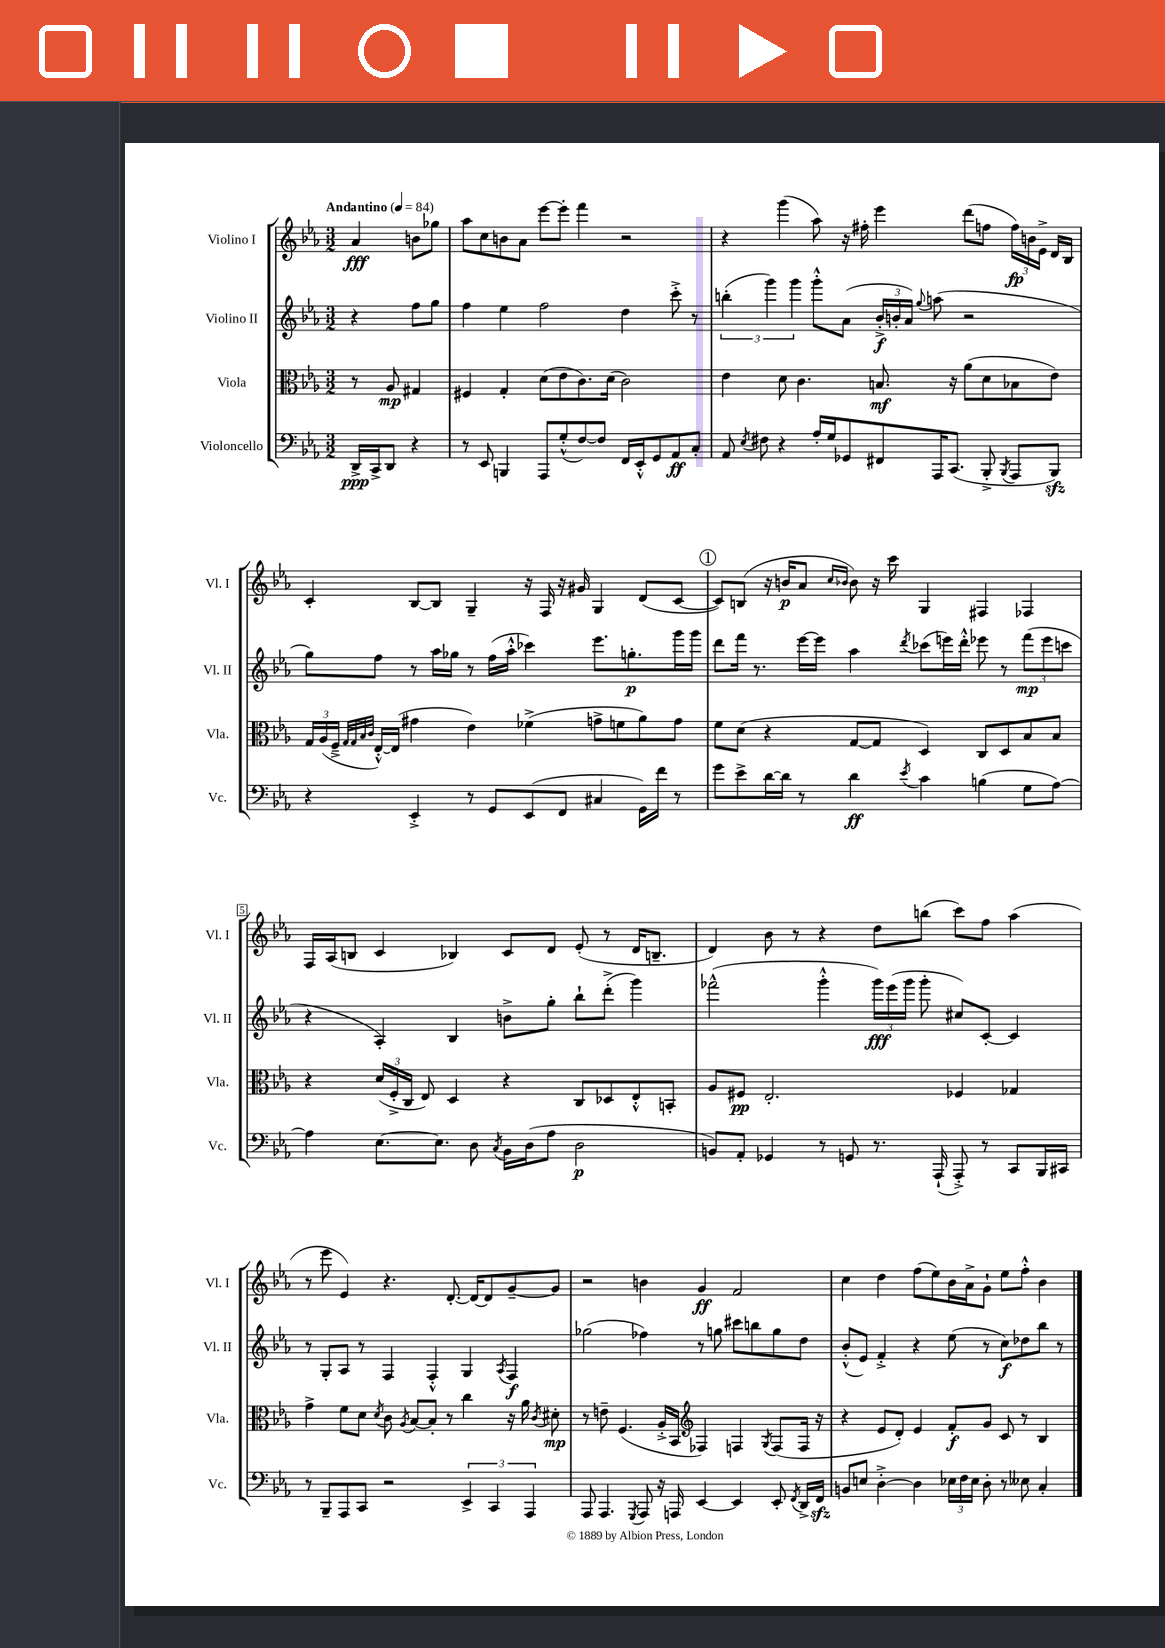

**kern	**dynam	**kern	**dynam	**kern	**dynam	**kern	**dynam
*part4	*part4	*part3	*part3	*part2	*part2	*part1	*part1
*staff4	*staff4	*staff3	*staff3	*staff2	*staff2	*staff1	*staff1
*I"Violoncello	*	*I"Viola	*	*I"Violino II	*	*I"Violino I	*
*I'Vc.	*	*I'Vla.	*	*I'Vl. II	*	*I'Vl. I	*
*clefF4	*	*clefC3	*	*clefG2	*	*clefG2	*
*k[b-e-a-]	*	*k[b-e-a-]	*	*k[b-e-a-]	*	*k[b-e-a-]	*
*M3/2	*	*M3/2	*	*M3/2	*	*M3/2	*
*MM84	*	*MM84	*	*MM84	*	*MM84	*
=	=	=	=	=	=	=	=
!	!	!	!	!	!	!LO:TX:a:B:t=Andantino	!
16DD^/LL	ppp	8r	.	4r	.	4a-/	fff
16CC^/J	.	.	.	.	.	.	.
8DD/J	.	8A-/	mp	.	.	.	.
4r	.	4G#X/	.	8ff\L	.	8bn\L	.
.	.	.	.	8gg\J	.	8gg-X\J	.
=1	=1	=1	=1	=1	=1	=1	=1
8r	.	4F#X/	.	4ff\	.	8aa-\L	.
8EE-/	.	.	.	.	.	8cc\	.
4BBBn/	.	4G'/	.	4ee-\	.	8bn\	.
.	.	.	.	.	.	8a-\J	.
8AAA-/L	.	(8d\L	.	2ff\	.	[8eee-\L	.
(8G'^^/	.	8e-\	.	.	.	8eee-'\J]	.
[8F/)	.	8.c\)	.	.	.	4fff\	.
8F/J]	.	.	.	.	.	.	.
.	.	(16d\Jk	.	.	.	.	.
16FF/LL	.	2c\)	.	4dd\	.	2r	.
16EE-'^^/J	.	.	.	.	.	.	.
8GG/	.	.	.	.	.	.	.
8AA-/	ff	.	.	8ccc'^\	.	.	.
8C'/J	.	.	.	8r	.	.	.
=2	=2	=2	=2	=2	=2	=2	=2
8AA-/	.	4e-\	.	(6bbn'\	.	4r	.
8qE-/	.	.	.	.	.	.	.
8F#X\	.	.	.	.	.	.	.
.	.	.	.	6ggg\)	.	.	.
4r	.	8d\	.	.	.	(4ggg\	.
.	.	.	.	6ggg\	.	.	.
.	.	4.c\	.	.	.	.	.
16A-'/LL	.	.	.	8ggg'^^\L	.	8aa-\)	.
16G/J	.	.	.	.	.	.	.
8GG-X/	.	.	.	(8a-\J	.	16r	.
.	.	.	.	.	.	16ff#X'\	.
8FF#X/	.	8.Bn/	mf	24b-'^/LL	f	4eee-\	.
.	.	.	.	24bn'/	.	.	.
.	.	.	.	24a-/JJ)	.	.	.
.	.	.	.	8qqgg/	.	.	.
16AAA-/K	.	.	.	(8aan\	.	.	.
(8.CC/J	.	16r	.	.	.	.	.
.	.	(8a-\L	.	2r	.	(8ddd\L	.
8BBB-'^/	.	8d\	.	.	.	8ffn\J	.
8qBBB-/	.	.	.	.	.	.	.
8AAA-/L	.	8B-X\	.	.	.	24ff\LL)	fp
.	.	.	.	.	.	24bn\	.
.	.	.	.	.	.	24e-^\JJ	.
8BBB-zz/J)	.	8e-\J)	.	.	.	16d/LL	.
.	.	.	.	.	.	16B-/JJ	.
!!LO:LB:g=z
=3	=3	=3	=3	=3	=3	=3	=3
4r	.	24G/LL	.	8gg\L)	.	4c'/	.
.	.	(24A-/	.	.	.	.	.
.	.	24F~^/JJ	.	.	.	.	.
.	.	32qqG/LLL	.	.	.	.	.
.	.	32qqG/	.	.	.	.	.
.	.	32qqB-/	.	.	.	.	.
.	.	32qqc/JJJ	.	.	.	.	.
.	.	[16E-'^^/LL)	.	8ff\J	.	.	.
.	.	(16E-/JJ]	.	.	.	.	.
4EE-'^/	.	4g#X\	.	8r	.	[8B-/L	.
.	.	.	.	16aa-\LL	.	8B-/J]	.
.	.	.	.	16gg-X\JJ	.	.	.
8r	.	4e-\)	.	8r	.	4G~/	.
8GG/L	.	.	.	(16ff\LL	.	.	.
.	.	.	.	16aa-'^^\JJ	.	.	.
(8EE-/	.	(4f-X^\	.	4ccc-X\)	.	16r	.
.	.	.	.	.	.	16F/	.
8FF/J	.	.	.	.	.	16r	.
.	.	.	.	.	.	16g#X/	.
4C#X/	.	8gn^\L	.	8.eee-\L	.	4G/	.
.	.	8fn\	.	.	.	.	.
.	.	.	.	8.ggn'\	p	.	.
16GG\LL)	.	8a-\)	.	.	.	(8d/L	.
16f\JJ	.	.	.	.	.	.	.
8r	.	8g\J	.	16ggg\L	.	[8c/J	.
.	.	.	.	16ggg\JJ	.	.	.
!!LO:REH:place=s1:t=1
=4	=4	=4	=4	=4	=4	=4	=4
8g\L	.	8f\L	.	8ddd\L	.	8c/L])	.
8e-^\	.	(8d\J	.	16fff\Jk	.	(8Bn/J	.
.	.	.	.	8.r	.	.	.
[16d\L	.	4r	.	.	.	16r	.
16d\JJ]	.	.	.	.	.	16bn/KL	p
8r	.	.	.	[16eee-\LL	.	8a-/J	.
.	.	.	.	16eee-\JJ]	.	.	.
.	.	.	.	.	.	16qqcc/LL	.
.	.	.	.	.	.	16qqb-X/JJ	.
4d\	ff	[8G/L	.	4aa-\	.	8b-\)	.
.	.	8G/J]	.	.	.	16r	.
.	.	.	.	.	.	16ccc\	.
8qe-/	.	.	.	8qddd/	.	.	.
4c\	.	4D/)	.	(8ccc-X\L	.	4G/	.
.	.	.	.	16eeen\L)	.	.	.
.	.	.	.	16ddd'^^\JJ	.	.	.
(4Bn\	.	8C/L	.	8eee-X\	.	4F#X/	.
.	.	8D/	.	8r	.	.	.
8G\L	.	8B-/	.	(12fff\L	mp	4F-X/	.
.	.	.	.	12eee-\	.	.	.
[8A-\J)	.	8B-/J	.	.	.	.	.
.	.	.	.	12cccn\J	.	.	.
!!LO:LB:g=z
=5	=5	=5	=5	=5	=5	=5	=5
4A-\]	.	4r	.	4r	.	16F/LL	.
.	.	.	.	.	.	(16A-/J	.
.	.	.	.	.	.	8Bn/J	.
[8.E-\L	.	(24d/LL	.	4A-'/)	.	4c/	.
.	.	24F'^/	.	.	.	.	.
.	.	24C/JJ	.	.	.	.	.
.	.	8E-/)	.	.	.	.	.
8.E-\J]	.	.	.	.	.	.	.
.	.	4D/	.	4B-/	.	4B-X/)	.
8D\	.	.	.	.	.	.	.
8qC/	.	.	.	.	.	.	.
16BB-\LL	.	4r	.	8bn^\L	.	8c/L	.
(16D\J	.	.	.	.	.	.	.
8A-\J	.	.	.	8gg'\J	.	8d/J	.
2D\	p	8C/L	.	8bb-`\L	.	(8e-'/	.
.	.	8D-X/	.	(8ddd'^\J	.	8r	.
.	.	8E-'^^/	.	4ggg\)	.	16d/KL	.
.	.	.	.	.	.	8.Bn~/J	.
.	.	8BBn'/J	.	.	.	.	.
=6	=6	=6	=6	=6	=6	=6	=6
8BBn/L)	.	8A-/L	.	(2fff-X^^\	.	4d/)	.
8AA-'/J	.	8F#X/J	pp	.	.	.	.
4GG-X/	.	2.E-'/	.	.	.	8b-\	.
.	.	.	.	.	.	8r	.
8r	.	.	.	4ggg'^^\	.	4r	.
8GGn/	.	.	.	.	.	.	.
8.r	.	.	.	24ggg\LL)	fff	8dd\L	.
.	.	.	.	(24eee-\	.	.	.
.	.	.	.	24ggg\JJ	.	.	.
.	.	.	.	8ggg'\	.	(8bbn\J	.
(16AAA-`/	.	.	.	.	.	.	.
8AAA-'^/)	.	4F-X/	.	8cc#X/L)	.	8ccc\L)	.
8r	.	.	.	[8c'/J	.	8ff\J	.
8CC/L	.	4G-X/	.	4c/]	.	(4aa-\	.
16BBB-/L	.	.	.	.	.	.	.
16CC#X/JJ	.	.	.	.	.	.	.
!!LO:LB:g=z
=7	=7	=7	=7	=7	=7	=7	=7
8r	.	4g^\	.	8r	.	8r	.
8BBB-~/L	.	.	.	8G'/L	.	8eee-\	.
8AAA-/	.	8f\L	.	8A-/J	.	4e-/)	.
8CC/J	.	8d\J	.	8r	.	.	.
.	.	8qd/	.	.	.	.	.
2r	.	8c\	.	4F/	.	4.r	.
.	.	8qA-/	.	.	.	.	.
.	.	[8B-/L	.	.	.	.	.
.	.	8B-'/J]	.	4F'^^/	.	.	.
.	.	8r	.	.	.	[8.d'/	.
6EE-^/	.	4cc\	.	4G/	.	.	.
.	.	.	.	.	.	16d/KL_	.
.	.	.	.	.	.	8d/]	.
6CC/	.	.	.	.	.	.	.
.	.	.	.	8qA-/	.	.	.
.	.	16r	.	4F/	f	[8g~/	.
.	.	16a-\	.	.	.	.	.
6AAA-/	.	.	.	.	.	.	.
.	.	8qc/	.	.	.	.	.
.	.	8d#X'\	mp	.	.	8g/J]	.
=8	=8	=8	=8	=8	=8	=8	=8
8AAA-/	.	8r	.	(2gg-X\	.	2r	.
4.AAA-/	.	8en~\	.	.	.	.	.
.	.	(4.F/	.	.	.	.	.
8qGGG/	.	.	.	.	.	.	.
8AAA-/	.	.	.	4ff-X\)	.	4bn\	.
16r	.	16A-'^/LL	.	.	.	.	.
16AAAn/	.	16BB-/JJ	.	.	.	.	.
*	*	*clefG2	*	*	*	*	*
[4EE-/	.	4F-X/)	.	8r	.	4g/	ff
.	.	.	.	8ggn\	.	.	.
4EE-/]	.	4Fn/	.	8ccc#X\L	.	2f/	.
.	.	.	.	8bbn\	.	.	.
.	.	8qG/	.	.	.	.	.
8EE-'/	.	(8F/L	.	8gg\	.	.	.
8qFF/	.	.	.	.	.	.	.
16DD^/LL	.	16F/Jk	.	8dd\J	.	.	.
16FFzz/JJ	.	16r	.	.	.	.	.
=9	=9	=9	=9	=9	=9	=9	=9
8BBn/L	.	4r	.	(8b-'^^/L	.	4cc\	.
8En/J	.	.	.	8e-/J)	.	.	.
[4D'^\	.	8e-/L	.	4f'^/	.	4dd\	.
.	.	8d'/J)	.	.	.	.	.
4D\]	.	4e-/	.	4r	.	(8ff\L	.
.	.	.	.	.	.	8ee-\)	.
24E-X\LL	.	8f'/L	f	(8ee-\	.	16b-\L	.
24F\	.	.	.	.	.	.	.
.	.	.	.	.	.	16a-^\J	.
24E-\JJ	.	.	.	.	.	.	.
8D'\	.	8g/J	.	8r	.	8g`\J	.
8r	.	8c/	.	8cc\L)	f	8ee-\L	.
8E--X\	.	8r	.	8dd-X\	.	8ff'^^\J	.
4C'/	.	4B-/	.	8bb-\J	.	4b-\	.
.	.	.	.	8r	.	.	.
==	==	==	==	==	==	==	==
*-	*-	*-	*-	*-	*-	*-	*-
